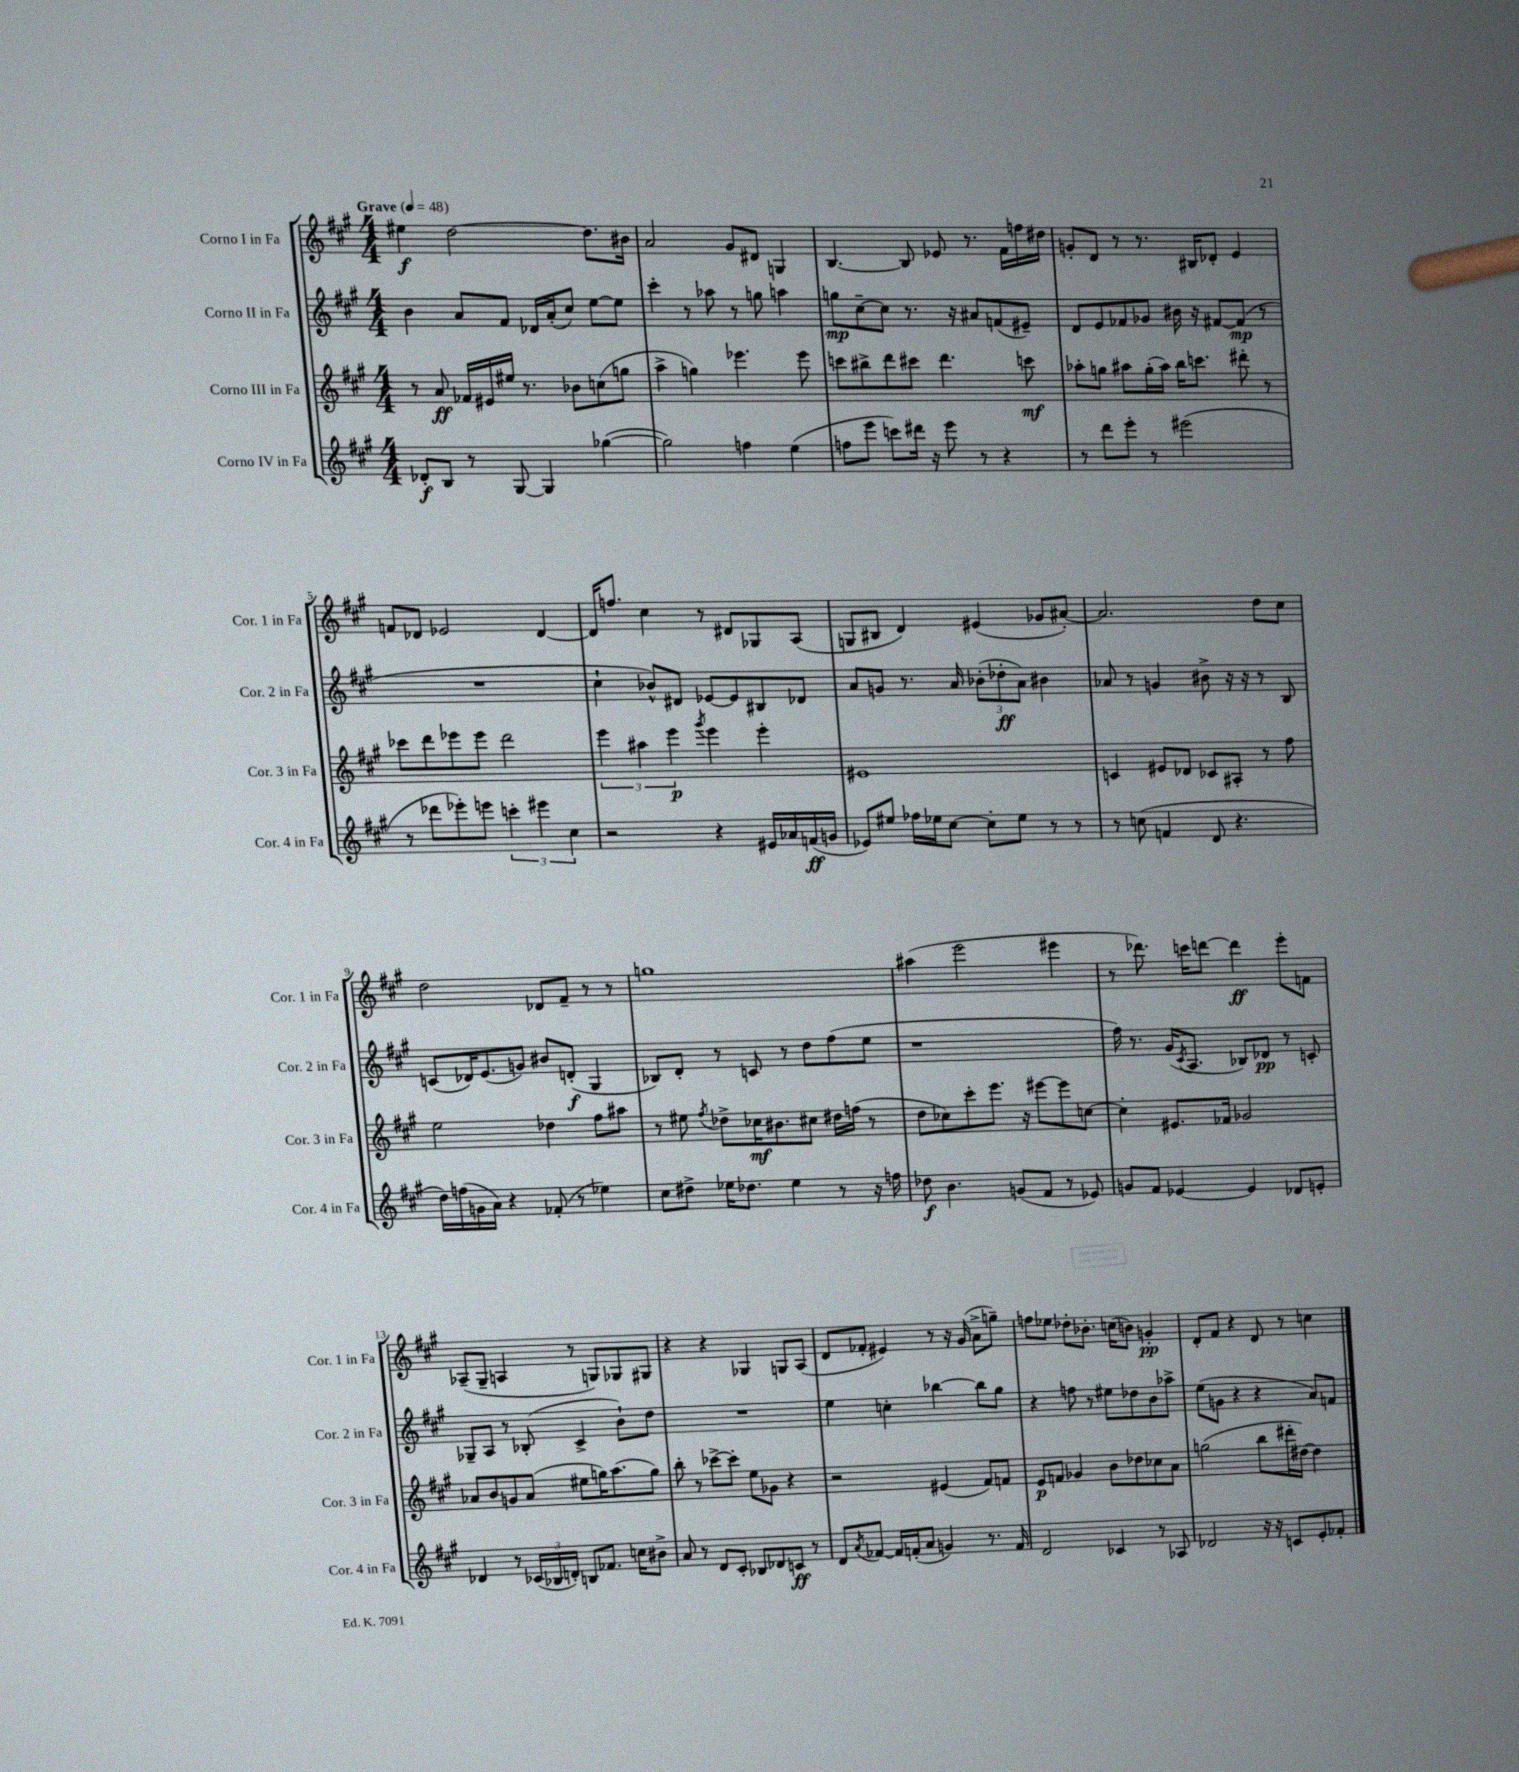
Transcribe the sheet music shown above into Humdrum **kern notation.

**kern	**kern	**kern	**kern
*staff4	*staff3	*staff2	*staff1
*clefG2	*clefG2	*clefG2	*clefG2
*k[f#c#g#]	*k[f#c#g#]	*k[f#c#g#]	*k[f#c#g#]
*M4/4	*M4/4	*M4/4	*M4/4
*MM48	*MM48	*MM48	*MM48
8d-'/L	8r	4b\	4ee#\
8B/J	8a/	.	.
8r	16f-/LL	8a/L	[2dd\
.	16e#/	.	.
[8G#/	16ee#/JJ	8f#/J	.
.	8.r	.	.
4G#/]	.	16d-/LL	.
.	.	(16a'/J	.
.	8b-\L	8cc#/J)	.
([4gg-\	(8cc\	[8ee\L	8.dd\]L
.	8gg\J	8ee\]J	.
.	.	.	16b#\Jk
=	=	=	=
2gg-\])	4aa^\	4ccc#'\	2a/
.	4gg\)	8r	.
.	.	8aa-\	.
4ff\	4.eee-\	8r	8g#/L
.	.	8gg\	8d#/J
(4ee\	.	4aa\	4G/
.	8eee-\	.	.
=	=	=	=
8ff\L	8ccc\L	8gg\L	[4.B/
8eee\J	8bb#^\	[8cc#~\	.
8ccc\L)	8ddd\	8cc#\]J	.
16ddd#\Jk	8ccc#\J	8.r	8B/]
16r	.	.	.
8eee\	4.ddd\	.	8e-/
.	.	16r	.
8r	.	8a#/L	8.r
4r	.	(8f/	.
.	.	.	16f#\LL
.	8ccc\	8e#~/J)	16ff\
.	.	.	16dd#\JJ
=	=	=	=
8r	8aa-'\L	8d/L	8g'/L
8ddd\L	8gg\J	8e/	8d/J
8eee'\J	8aa#\L	8f-/	8r
8r	(16gg'\L	8g-/J	8.r
.	16aa#\JJ)	.	.
(2eee#\	16bb\LK	16b#\	.
.	8.ccc\J	16r	16B#/LK
.	.	[8f#/L	8d-'/J
.	8ddd#'\	(8f#/]J	4e/
.	8r	8r	.
=	=	=	=
8r	8ccc-\L	1r	8f/L
8ddd-\L	8ddd\	.	8d-/J
8eee-'\)	8eee-\	.	2e-/
8eee\J	8eee-\J	.	.
6ccc'\	2ddd\	.	.
6eee#\	.	.	.
.	.	.	[4d-/
6cc#\	.	.	.
=	=	=	=
2r	6eee\	4cc#`\	16d-/]LK
.	.	.	8.ff/J
.	6aa#\	.	.
.	.	8b-^^/L)	4cc#\
.	6eee\	.	.
.	.	8d#/J	.
.	8qggg#/	.	.
4r	4eee\	[8e-/L	8r
.	.	8e-/]	8d#/L
16e#/LL	4eee'\	8B#/	8G-/
16a-/	.	.	.
(16f/	.	8d-/J	(8A/J
16g/JJ	.	.	.
=	=	=	=
8e-/L)	1e#	8a/L	8G/L
8ee#/J	.	8g/J	8B#/J
16ff-\LL	.	8.r	4d/)
16ee-\J	.	.	.
[8cc#\J	.	.	.
.	.	16a/	.
8cc#'\]L	.	(12b-'\L	(4e#/
.	.	12dd-'\	.
8ee-\J	.	.	.
.	.	12a\J)	.
8r	.	4b#\	8g-/L
8r	.	.	[8a#'/J)
=	=	=	=
8r	4c/	8a-/	2.a#/]
(8cc\	.	8r	.
4f/	8e#/L	4g/	.
.	8d-/J	.	.
8d/	8c-/L	8b#^\	.
4.r	8A#'/J	16r	.
.	.	16r	.
.	8r	8r	8dd\L
.	8ff#\	8B/	8cc#\J
=	=	=	=
16dd\LL)	2ee\	(8c/L	2dd\
(16ff\	.	.	.
16g\	.	16d-/K)	.
16a\JJ)	.	(8.e/	.
4r	.	.	.
.	.	8g/J)	.
(8f-'/	4dd-\	8b#/L	8d-/L
8r	.	(8d'/J	8f#~/J
4ee-\)	8ff#\L	4G#/	8r
.	8aa#\J	.	8r
=	=	=	=
8cc#\L	8r	8B-/L)	1gg
8dd#^\J	8ee#\	8d'/J	.
.	8qff#/	.	.
16ee-\LK	8dd-^\L	8r	.
8.dd-\J	.	.	.
.	16cc-\K	8c/	.
.	8.b#\	.	.
4ee-\	.	8r	.
.	8cc#\J	8dd\L	.
8r	16dd#\LL	(8ff#\	.
.	(16ff\JJ	.	.
16r	8r	8ee\J	.
16ff\	.	.	.
=	=	=	=
8dd-\	8dd\L	1r	(4aa#\
4.b\	8cc-\)	.	.
.	8ccc#'\	.	2eee\
.	8.eee\J	.	.
(8g/L	.	.	.
.	16r	.	.
8f#/J	[8eee#\L	.	.
8r	8eee#\]	.	4eee#\
8e-/)	[8cc\J	.	.
=	=	=	=
8g/L	4cc'\]	16ff#\)	8r
.	.	8.r	.
8f#/J	.	.	8.ddd-\)
[4e-/	8.e#/L	(16g#/LK	.
.	.	8qc#/	.
.	.	8.A/J	16ccc\LK
.	.	.	[8ddd\J
.	16f-/Jk	.	.
4e-/]	2g-/	8B-/L)	4ddd\]
.	.	8d-/J	.
8d-/L	.	8r	8eee'\L
8e'/J	.	8c'/	8f\J
=	=	=	=
4d-/	8a-/L	8G-~/L	(8A-~/L
.	8b/	8A/J	8G#~/J
8r	8g/	8r	4A/
(24c-/LL	(8a-/J	(8B-'/	.
24B-/	.	.	.
24d'/JJ)	.	.	.
8B/L	8ee#\L	4c#^/	8r
8.f-/J	16gg\K)	.	8G/L)
.	(8.aa\	.	.
.	.	8b`\L)	8G-/
16cc\LK	.	.	.
8b#^\J	8gg\J)	8dd\J	8G#/J
=	=	=	=
8a/	8bb'\	1r	4r
8r	8r	.	.
8d/L	[8ccc-^\L	.	4r
8c#'/J	8ccc-'\]J	.	.
8B-/L	8ee\L	.	4G-/
8d-/	8g-\J	.	.
8c/J	4r	.	8G/L
8r	.	.	(8A/J
=	=	=	=
8d/L	2r	4ee\	8d/L
8qa/	.	.	.
[8f-/J	.	.	8f-'/J
16f-/]LL	.	4cc'\	4e#/)
(16f'/J	.	.	.
8a/J	.	.	.
4g/)	(4e#/	[4bb-\	8r
.	.	.	16r
.	.	.	(16g#/
8.r	8f#/L)	8bb-\]L	8a^\L
.	8f/J	8gg#\J	8gg~\J)
16f/	.	.	.
=	=	=	=
2d/	8e/L	4r	8ff\L
.	8f/J	.	8ee-\J
.	4g-/	8ff\	8dd-'\L
.	.	8r	8.b-'\J
4c-/	8b\L	8ee#\L	.
.	.	.	(16cc\LK
.	8dd-\	8dd-\	8b\J)
8r	8cc-\	8b\	4g'/
8A-/	8a\J	8aa-^\J	.
=	=	=	=
2d-/	(2gg\	(8ee\L	8d'/L
.	.	8g\J	8f#/J
.	.	4r	4r
16r	8bb\L	4r	8d/
16r	.	.	.
8c/L	16ddd#'\L	.	8r
.	[16dd#\JJ)	.	.
8e'/	4dd#\]	8a/L)	4cc\
8f-'/J	.	8f/J	.
==	==	==	==
*-	*-	*-	*-
